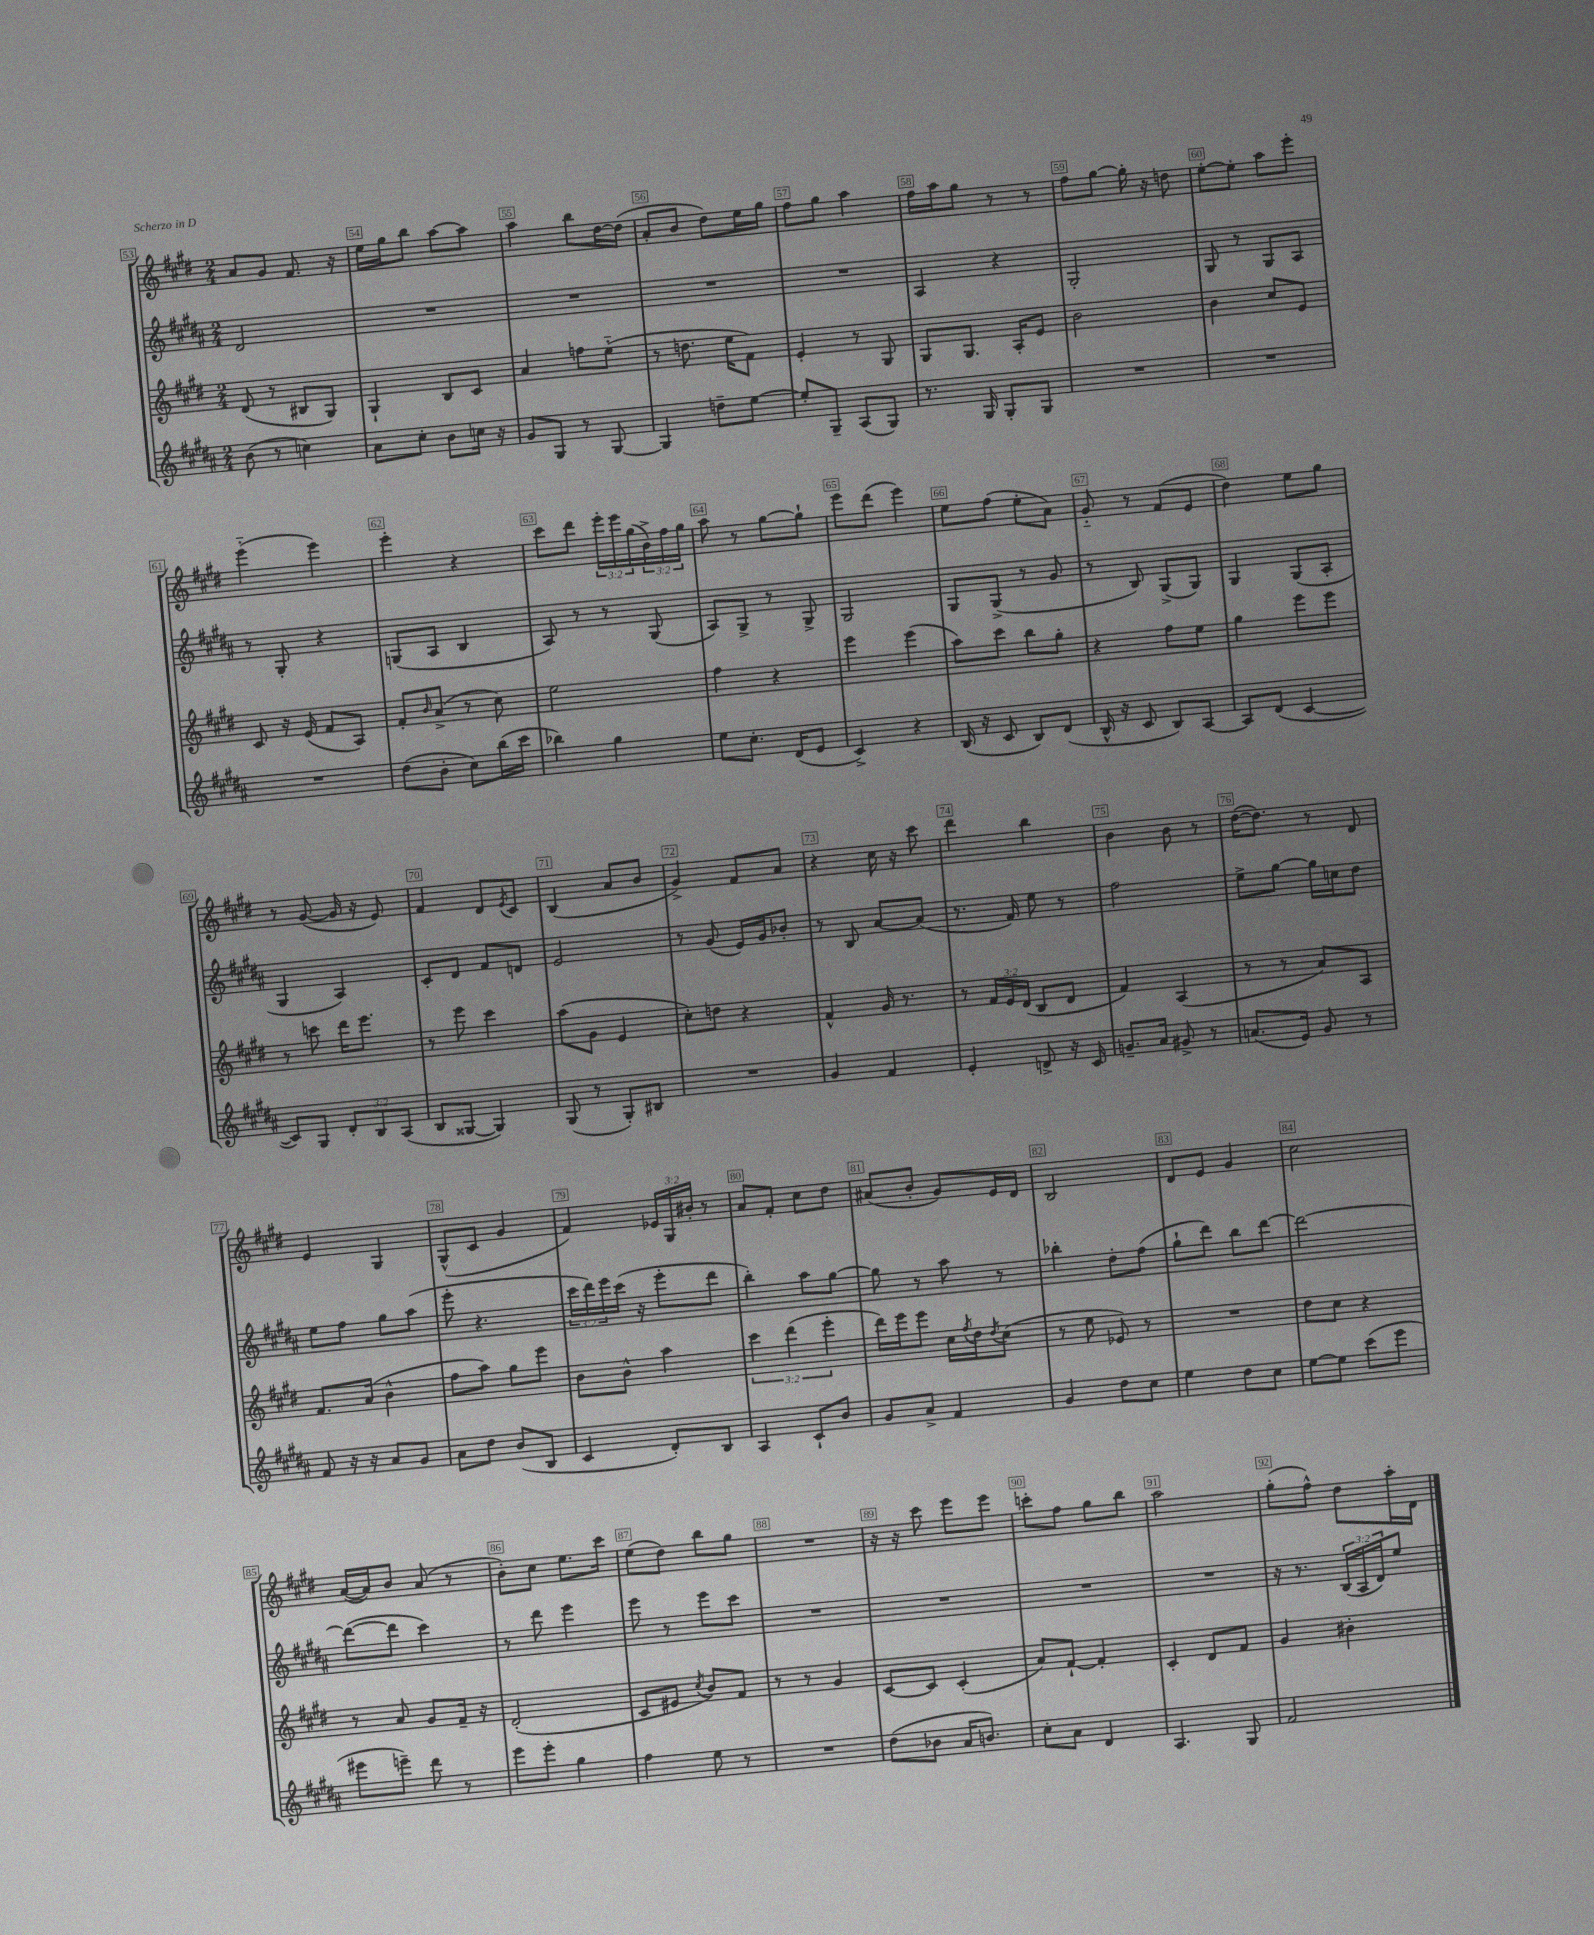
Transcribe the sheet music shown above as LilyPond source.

<<
\new StaffGroup <<
\new Staff = "s0" {
    \clef treble \key e \major \numericTimeSignature \time 2/4 \override Staff.TupletNumber.text = #tuplet-number::calc-fraction-text
    a'8 gis'8 fis'8. r16 |
    e''16 gis''16 b''8 a''8~ a''8 |
    a''4 b''8 dis''16~ dis''16( |
    a'8-. b'8 dis''8) e''16 gis''16 |
    fis''8 gis''8 a''4 |
    fis''16 a''16 gis''8 r8 r8 |
    fis''8 gis''8~ gis''16-. r16 d''8 |
    e''8~-. e''8-. a''8 e'''8-. |
    e'''4-_( e'''4) |
    e'''4-. r4 |
    cis'''8 dis'''8 \tuplet 3/2 { e'''16-. e'''16 gis''16( } \tuplet 3/2 { b'16->) fis''16 gis''16 } |
    a''8 r8 gis''8~ gis''8-! |
    e'''8 dis'''8( e'''4) |
    e''8 fis''8( e''8-. a'8) |
    gis'8-_ r8 fis'8( e'8 |
    dis''4) e''8 gis''8 |
    r8 gis'8~( gis'16 r16 e'8) |
    fis'4 dis'8 \acciaccatura { e'8 } cis'8 |
    b4( a'8 b'8 |
    gis'4->) fis'8 a'8 |
    r4 cis''16 r16 cis'''8 |
    dis'''4 b''4 |
    b'4 b'8 r8 |
    dis''16~( dis''8.) r8 dis'8 |
    e'4 gis4 |
    gis8-^( cis'8 gis'4 |
    fis'4) \tuplet 3/2 { ees'16 gis16 bis'16-. } r8 |
    a'8 fis'8-. cis''8 dis''8 |
    ais'8( b'8-. gis'8) e'16 dis'16 |
    b2 |
    dis'8 e'8 gis'4 |
    cis''2 |
    a'16~( a'16) b'8 a'8( r8 |
    b'8-.) cis''8 e''8. cis'''16 |
    e''8( dis''8) b''8 gis''8 |
    R2 |
    r16 r16 cis'''8 e'''8 e'''8 |
    c'''8-. fis''8 gis''8 b''8 |
    a''2 |
    gis''8-.( fis''8-^) dis''8 a''16-. dis'16 \bar "|." |
}
\new Staff = "s1" {
    \clef treble \key b \major \numericTimeSignature \time 2/4 \override Staff.TupletNumber.text = #tuplet-number::calc-fraction-text
    dis'2 |
    R2 |
    R2 |
    R2 |
    R2 |
    ais4 r4 |
    gis2-. |
    gis8 r8 gis8 ais8 |
    r8 gis8-. r4 |
    g8( ais8 b4 |
    ais8) r8 r8 gis8( |
    ais8) gis8-> r8 gis8-> |
    gis2 |
    gis8 gis8->( r8 gis'8 |
    r8 b8) gis8->( gis8) |
    gis4 gis8( ais8-. |
    gis4 ais4) |
    cis'8-. dis'8 fis'8 d'8 |
    e'2 |
    r8 gis'8( e'16) gis'16 bes'8-. |
    r8 b8 ais'8~ ais'8( |
    r8. fis'16) e''8 r8 |
    fis''2 |
    e''8-> gis''8~ gis''16 c''16 dis''8 |
    e''8 fis''8 gis''8 ais''8( |
    e'''8-. r4. |
    \tuplet 3/2 { cis'''16 dis'''16) e'''16 } cis'''16( r16 e'''8-. dis'''8 |
    b''4-.) ais''8 gis''8~ |
    gis''8 r8 ais''8 r8 |
    bes''4-. dis''8-. fis''8( |
    gis''8-! dis'''8) b''8 dis'''8~ |
    dis'''2~ |
    dis'''8~( dis'''8 cis'''4) |
    r8 dis'''8 e'''4 |
    e'''8 r8 e'''8 cis'''8 |
    R2 |
    R2 |
    R2 |
    R2 |
    r16 r8. \tuplet 3/2 { b16( ais16 dis'16) } e''8 \bar "|." |
}
\new Staff = "s2" {
    \clef treble \key e \major \numericTimeSignature \time 2/4 \override Staff.TupletNumber.text = #tuplet-number::calc-fraction-text
    dis'8( r8 bis8 gis8) |
    gis4-! b8 cis'8 |
    a'4 f''8 e''8-_( |
    r8 d''8. e''16 fis'8) |
    e'4-. r8 gis8 |
    gis8 gis8. a16-. e'8 |
    b'2 |
    b'4 cis''8 e'8 |
    cis'8 r16 e'16( fis'8 a8) |
    fis'8-. \grace { b'16 } a'8->( r8 cis''8) |
    e''2 |
    fis''4 r4 |
    e'''4 e'''4( |
    a''8) cis'''8 b''8 gis''8-. |
    r4 fis''8 e''8 |
    gis''4 e'''8 e'''8 |
    r8 c'''8 dis'''16 e'''8. |
    r8 e'''8 cis'''4 |
    a''8( gis'8 e'4 |
    cis''8-.) d''8 r4 |
    fis'4-^ gis'16 r8. |
    r8 \tuplet 3/2 { fis'16 e'16 dis'16( } b8 dis'8 |
    fis'4) a4( |
    r8 r8 a'8) a8 |
    fis'8. a'16( b'4-^ |
    fis''8 a''8) gis''8 e'''8 |
    b'8 b'8-^ a''4 |
    \tuplet 3/2 { cis'''4 dis'''4( e'''4-. } |
    dis'''16) e'''16 e'''8 cis''16 \acciaccatura { fis''8 } dis''16 \acciaccatura { dis''8 } cis''8( |
    r8 e''8 ees'8) r8 |
    R2 |
    dis''8 cis''8 r4 |
    r8 a'8 gis'8 fis'16-- r16 |
    dis'2-.( |
    cis'8 eis'8 \acciaccatura { cis''8 } b'8) fis'8 |
    r8 r8 gis'4 |
    cis'8~ cis'8 cis'4-.( |
    a'8) fis'8~-! fis'4-. |
    cis'4-. dis'8 fis'8 |
    gis'4 bis'4-. \bar "|." |
}
\new Staff = "s3" {
    \clef treble \key b \major \numericTimeSignature \time 2/4 \override Staff.TupletNumber.text = #tuplet-number::calc-fraction-text
    b'8( r8 c''4) |
    ais'8 cis''8-. b'8 c''16 r16 |
    gis'8 gis8 r8 gis8~ |
    gis4 d''8-- e''8~ |
    e''8-. gis8-- ais8( gis8) |
    r8. gis16 gis8-. gis8 |
    R2 |
    R2 |
    R2 |
    dis''8( b'8-. cis''8) b''16( cis'''16 |
    bes''4) gis''4 |
    e''8 cis''8.-. dis'16( e'8 |
    cis'4->) r4 |
    b16( r16 cis'8 b8) dis'8( |
    b16-^ r16 cis'8 b8) ais8~ |
    ais8 dis'8( cis'4~ |
    cis'8) gis8 \tuplet 3/2 { dis'8-. b8 ais8( } |
    b8 gisis8~ gisis4) |
    gis8( r8 gis8-.) bis8 |
    R2 |
    gis'4 fis'4 |
    e'4-. d'8-> r16 cis'16 |
    g'8.-- ais'16 gis'8-> r8 |
    a'8.( e'16) gis'8 r8 |
    fis'8 r16 r16 ais'8 gis'8 |
    ais'8 dis''8 b'8( b8 |
    cis'4 dis'8-.) b8 |
    ais4 cis'8-! b'8 |
    gis'8 ais'8-> fis'4 |
    gis'4 dis''8 cis''8 |
    e''4 dis''8 cis''8 |
    e''8~ e''8 cis'''8( e'''8 |
    eis'''8 e'''8--) dis'''8 r8 |
    e'''8 e'''8-. gis''4 |
    fis''4 e''8 r8 |
    R2 |
    dis''8( bes'8 ais'16 b'8.) |
    cis''8-. ais'8 dis'4 |
    ais4. gis8 |
    fis'2 \bar "|." |
}
>>
>>
\layout { \context { \Score currentBarNumber = #53 \override BarNumber.break-visibility = ##(#f #t #t) barNumberVisibility = #all-bar-numbers-visible \override BarNumber.stencil = #(make-stencil-boxer 0.1 0.3 ly:text-interface::print) } }
